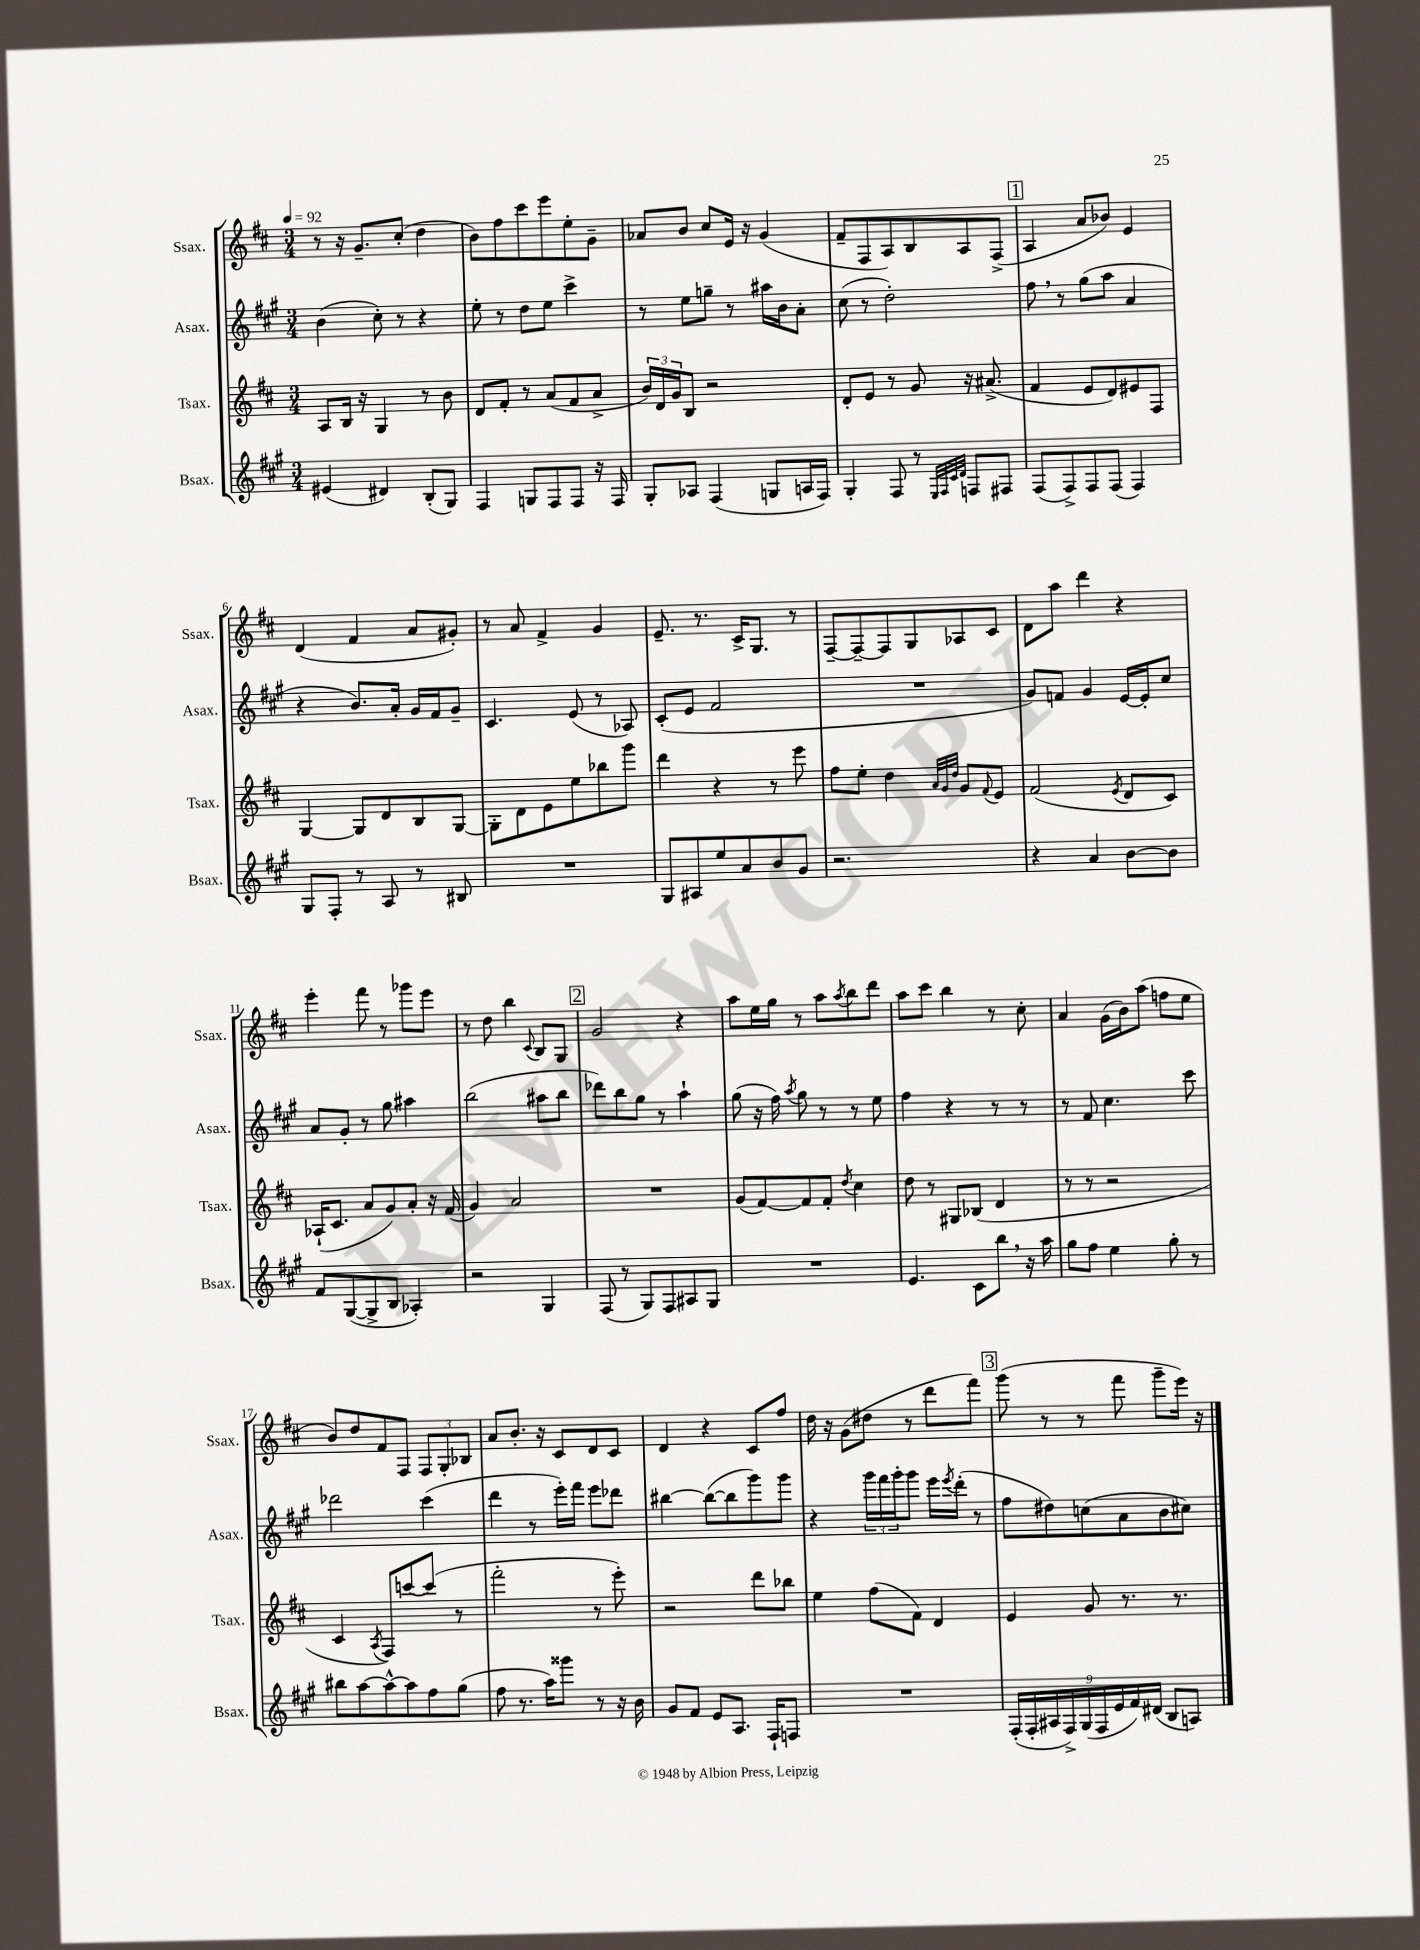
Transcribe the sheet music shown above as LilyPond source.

<<
\new StaffGroup <<
\new Staff = "s0" \with { instrumentName = "Ssax." shortInstrumentName = "Ssax." } {
    \clef treble \key d \major \numericTimeSignature \time 3/4 \tempo 4 = 92
    r8 r16 g'8.-- cis''8-.( d''4 |
    b'8) fis''8 cis'''8 e'''8 e''8-. g'8-- |
    aes'8 b'8 cis''8 e'16 r16 g'4( |
    fis'8-- fis8 a8) b8 a8 fis8->( |
    \mark \markup { \box "1" } a4 a'8 bes'8) e'4 |
    d'4( fis'4 a'8 gis'8-.) |
    r8 a'8 fis'4-> g'4 |
    e'8.-- r8. cis'16-> g8. r8 |
    fis8~-- fis8~-- fis8 g8 aes8 cis'8 |
    d'8 a''8 d'''4 r4 |
    e'''4-. fis'''8 r8 ges'''8 e'''8 |
    r8 d''8 b''4 \appoggiatura { cis'8 } b8 g8 |
    \mark \markup { \box "2" } g'2 r4 |
    a''8 e''16 g''16 r8 a''8 \acciaccatura { a''8 } b''8 d'''8 |
    a''8 cis'''8 b''4 r8 cis''8-. |
    a'4 g'16( b'16) a''8( f''8 e''8 |
    b'8) d''8 fis'8 fis8 \tuplet 3/2 { fis8 g8-. bes8 } |
    a'8 b'8.-. r16 cis'8 d'8 cis'8 |
    d'4 r4 cis'8 fis''8 |
    d''16 r16 g'8( dis''8 r8 d'''8 fis'''8) |
    \mark \markup { \box "3" } g'''8( r8 r8 fis'''8 g'''8-- e'''16) r16 \bar "|." |
}
\new Staff = "s1" \with { instrumentName = "Asax." shortInstrumentName = "Asax." } {
    \clef treble \key a \major \numericTimeSignature \time 3/4
    b'4( cis''8-.) r8 r4 |
    e''8-. r8 d''8 e''8 cis'''4-> |
    r8 e''8 g''8-- r8 ais''16 b'16 a'8-. |
    cis''8( r8 d''2-.) |
    \mark \markup { \box "1" } fis''8 \breathe r8 gis''8( a''8 a'4 |
    r4 b'8.) a'16-. gis'16 fis'16 gis'8-- |
    cis'4. e'8( r8 aes8) |
    cis'8-.( e'8 fis'2 |
    R2. |
    gis'8) f'8 gis'4 e'16~ e'16-. cis''8 |
    a'8 gis'8-. r8 gis''8 ais''4 |
    b''2( ais''8 b''8 |
    \mark \markup { \box "2" } des'''8) b''8 gis''8 r8 a''4-! |
    gis''8( r16 fis''16) \acciaccatura { a''8 } gis''8 r8 r8 e''8 |
    fis''4 r4 r8 r8 |
    r8 fis'8 cis''4. cis'''8 |
    des'''2 cis'''4( |
    d'''4 r8 e'''16-.) fis'''16 e'''8 des'''8 |
    bis''4~ bis''8~( bis''8 gis'''8) gis'''8 |
    r4 \tuplet 3/2 { gis'''16 fis'''16 gis'''16-. } gis'''8 e'''16 \acciaccatura { e'''8 } d'''16-.( r8 |
    \mark \markup { \box "3" } fis''8 dis''8) c''8( a'8 b'8 cis''8) \bar "|." |
}
\new Staff = "s2" \with { instrumentName = "Tsax." shortInstrumentName = "Tsax." } {
    \clef treble \key d \major \numericTimeSignature \time 3/4
    a8 b16 r16 g4 r8 b'8 |
    d'8 fis'8-. r8 a'8( fis'8 a'8-> |
    \tuplet 3/2 { b'16) d'16 g'16 } b8 r2 |
    d'8-. e'8 r8 g'8 r16 ais'8.->( |
    \mark \markup { \box "1" } fis'4 e'8 d'8) eis'8 fis8 |
    g4~ g8 d'8 b8 g8~ |
    g8-. d'8 e'8 e''8 bes''8 g'''8 |
    d'''4 r4 r8 e'''8 |
    fis''8 e''8-. d''4 \grace { a'32 g'32 d''32 } g'8 \appoggiatura { fis'8 } e'8 |
    fis'2( \acciaccatura { e'8 } d'8 cis'8) |
    aes16-!( cis'8. a'8 g'8) a'8-. r16 fis'16( |
    g'4) a'2 |
    \mark \markup { \box "2" } R2. |
    g'8( fis'8~) fis'8 fis'8-. \acciaccatura { d''8 } cis''4 |
    d''8 r8 gis8 bes8( d'4 |
    r8 r8 r2 |
    cis'4 \acciaccatura { a8 } fis8) c'''8~ c'''8( r8 |
    fis'''2-. r8 e'''8-.) |
    r2 d'''8 bes''8 |
    e''4 fis''8( fis'8) d'4 |
    \mark \markup { \box "3" } e'4 g'8 r8. r8. \bar "|." |
}
\new Staff = "s3" \with { instrumentName = "Bsax." shortInstrumentName = "Bsax." } {
    \clef treble \key a \major \numericTimeSignature \time 3/4
    eis'4( dis'4) b8-.( gis8) |
    fis4 g8 fis8 fis8 r16 fis16 |
    gis8-. aes8 fis4( g8 a16 fis16) |
    gis4-. fis8 r8 \grace { e32 fis32 cis'32 d'32 } f8 fis8 |
    \mark \markup { \box "1" } fis8( fis8->) fis8 fis8( fis4) |
    gis8 fis8-. r8 a8 r8 bis8 |
    R2. |
    gis8 ais8 e''8 a'8 b'8 gis'8 |
    r2. |
    r4 a'4 b'8~ b'8 |
    fis'8 gis8~( gis8-> b8 aes4-.) |
    r2 gis4 |
    \mark \markup { \box "2" } fis8( r8 gis8) fis8 ais8 gis8 |
    R2. |
    e'4. cis'8 b''8 \breathe r16 a''16 |
    gis''8 fis''8 e''4 gis''8-. r8 |
    bis''8 a''8~ a''8~-^ a''8 fis''8 gis''8( |
    fis''8 r8. a''16) gisis'''8 r8 r16 b'16 |
    gis'8 fis'8 e'8 a8. fis16-! f8 |
    R2. |
    \mark \markup { \box "3" } \tuplet 9/8 { fis16-.( fis16-. ais16 fis16->) gis16( fis16 e'16 fis'16) dis'16( } b8 a8) \bar "|." |
}
>>
>>
